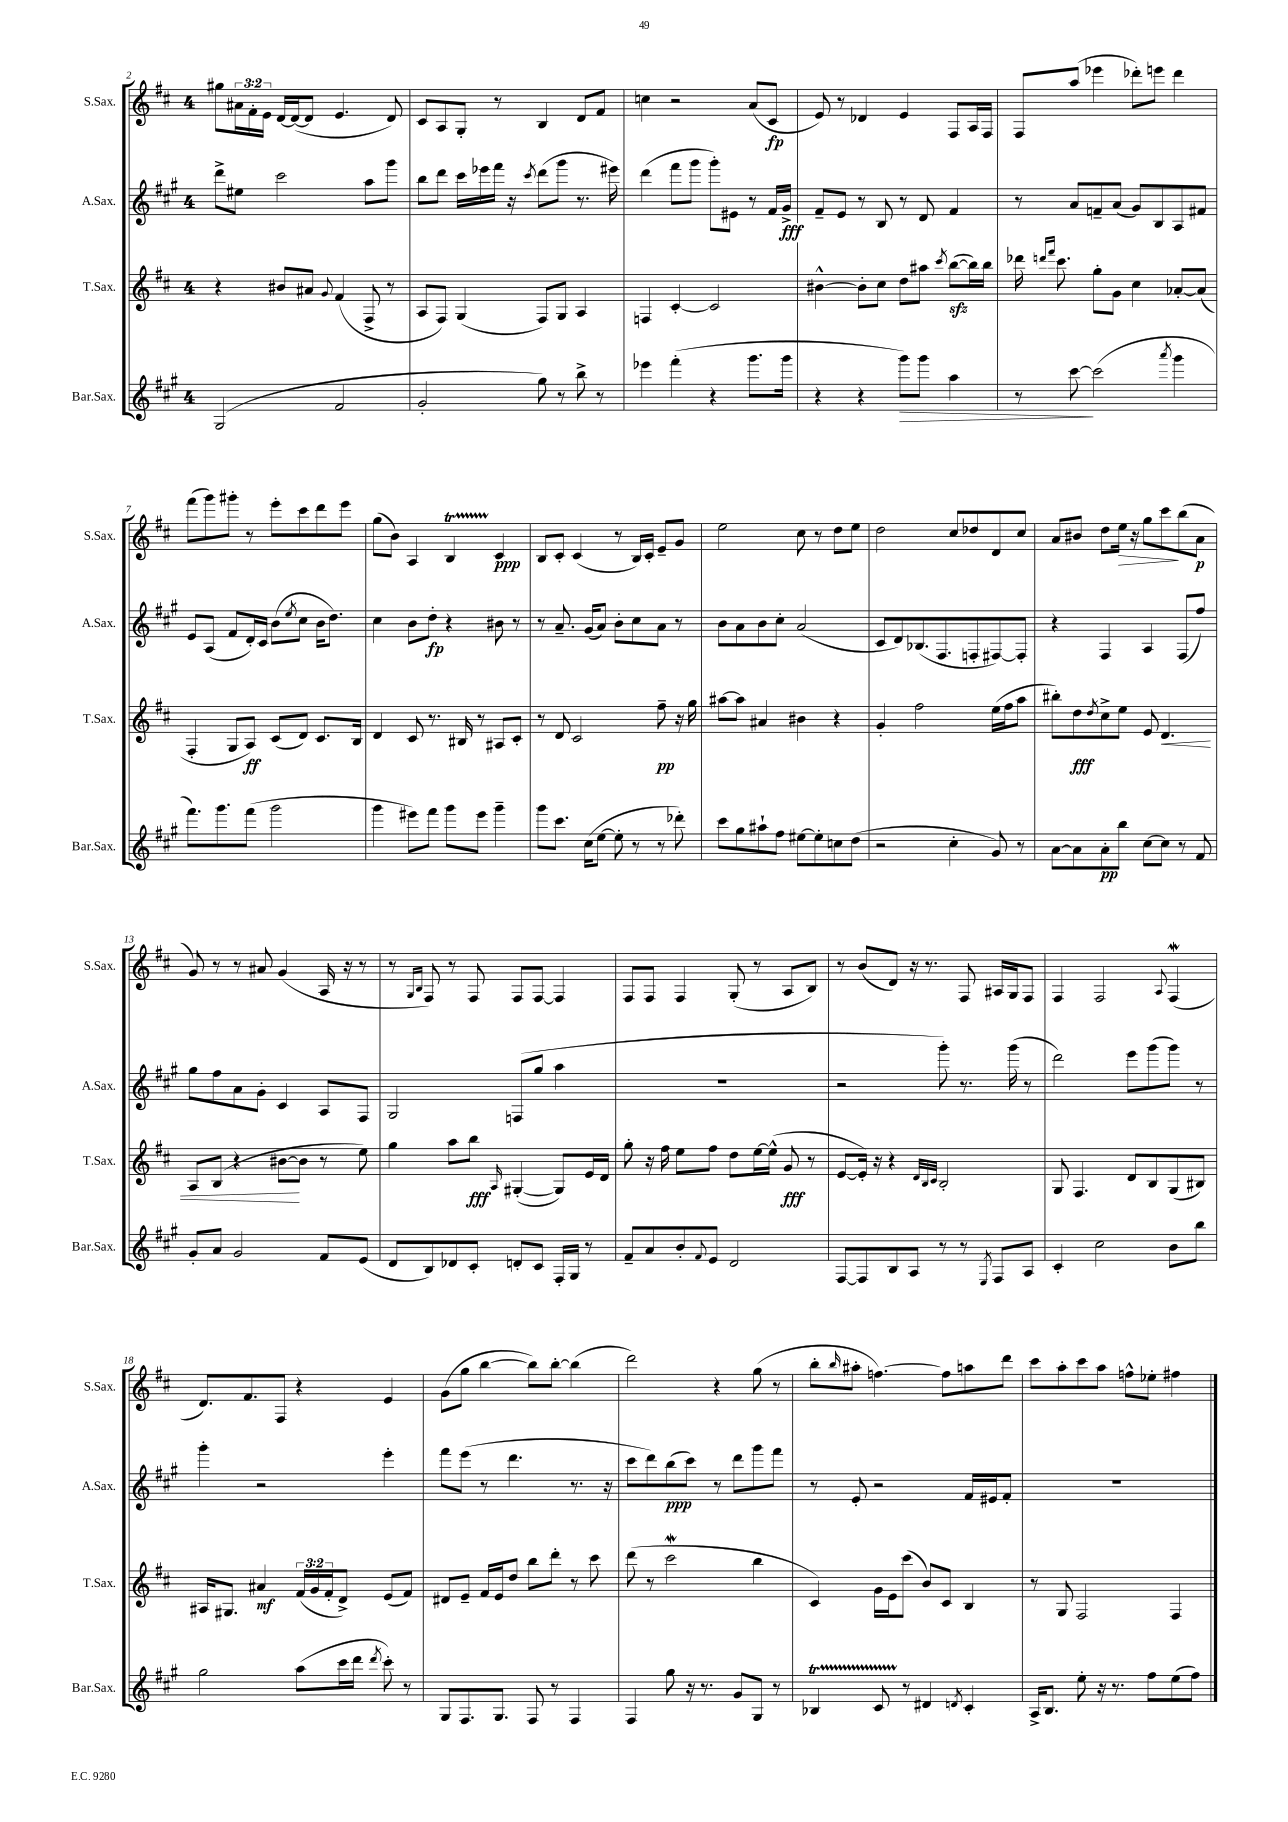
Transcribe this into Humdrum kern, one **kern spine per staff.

**kern	**kern	**kern	**kern
*staff4	*staff3	*staff2	*staff1
*clefG2	*clefG2	*clefG2	*clefG2
*k[f#c#g#]	*k[f#c#]	*k[f#c#g#]	*k[f#c#]
*M4/4	*M4/4	*M4/4	*M4/4
(2G#	4r	8ddd^	8gg#
.	.	8ee#	24a#
.	.	.	24f#'
.	.	.	24e
.	8b#	2ccc#	[16d
.	.	.	(16d_
.	8a#	.	8d]
.	8qqg	.	.
2f#	(4f#	.	4.e
.	8F#^	8aa	.
.	8r	8ggg#	8d)
=	=	=	=
2g#'	8A	8bb	8c#
.	8F#)	8ddd	8A
.	(4G	16ccc#	8G'
.	.	16eee-	.
.	.	16fff#	8r
.	.	16r	.
.	.	8qccc#	.
8gg#)	8F#)	(8ddd	4B
8r	8G	8ggg#	.
8bb^	4A	8.r	8d
8r	.	.	8f#
.	.	16eee#)	.
=	=	=	=
4eee-	4F	(4ddd	4cc
(4fff#'	[4c#'	8fff#	2r
.	.	8ggg#	.
4r	2c#]	8ggg#')	.
.	.	8e#	.
8.ggg#	.	8r	(8a
.	.	16f#	8c#
16ggg#	.	16g#^	.
=	=	=	=
4r	[4b#^^	8f#~	8e)
.	.	8e	8r
4r	8b#']	8r	4d-
.	8cc#	8B	.
8ggg#)	8dd	8r	4e
8ggg#	8aa#	8d	.
.	8qccc#	.	.
4aa	([8bb	4f#	8F#
.	16bb])	.	16A
.	16bb	.	16F#
=	=	=	=
8r	16ddd-	8r	8F#
.	16qqddd	.	.
.	16qqfff#	.	.
.	8.ccc#	.	.
[8ccc#	.	8a	(8aa
(2ccc#]	8gg'	8f~	4eee-
.	8g	(8a	.
.	4cc#	8g#)	8ddd-')
.	.	8B	8eee
8qaaa	.	.	.
4ggg#	[8a-'	8A	4ddd-
.	(8a-]	8f#	.
=	=	=	=
8.fff#)	4F#'	8e	(8fff#
.	.	(8A	8ggg)
8.ggg#	.	.	.
.	8G	8f#	8ggg#'
(8fff#	8A)	16d')	8r
.	.	16c#	.
2ggg#	(8c#	(8b	8eee'
.	.	8qee	.
.	8d)	8cc#	8ccc#
.	8.c#	16b	8ddd
.	.	8.dd)	.
.	.	.	8eee
.	16B	.	.
=	=	=	=
4ggg#	4d	4cc#	(8gg
.	.	.	8b)
8eee#)	8c#	8b	4A
8fff#	8.r	8dd'	.
8ggg#	.	4r	4B
.	16B#	.	.
8eee#	8r	.	.
4ggg#~	8A#	8b#	4c#
.	8c#'	8r	.
=	=	=	=
8ggg#	8r	8r	8B
8.ccc#	8d	8.a~	8c#'
.	2c#	.	(4c#
(16cc#	.	(16g#	.
[8ee	.	8a)	.
8ee']	.	8b'	8r
8r	.	8cc#	16B)
.	.	.	16c#'
8r	8ff#~	8a	8e~
8ddd-')	16r	8r	8g
.	16gg	.	.
=	=	=	=
8ccc#	[8aa#	8b	2ee
8gg#	8aa#]	8a	.
8aa#`	4a#	8b	.
8ff#	.	8cc#'	.
[8ee#	4b#	(2a	8cc#
8ee#']	.	.	8r
8cc	4r	.	8dd
(8dd	.	.	8ee
=	=	=	=
2r	4g'	8c#	2dd
.	.	8d)	.
.	2ff#	(8.B-	.
.	.	8.F#	.
4cc#'	.	.	8cc#
.	.	8F'	8dd-
8g#)	(16ee	[8F#)	8d
.	16ff#	.	.
8r	8aa	8F#']	8cc#
=	=	=	=
[8a	8bb#')	4r	8a
8a]	8dd	.	8b#
.	8qdd	.	.
8a'	8cc#^	4F#	8dd
8bb	8ee	.	16ee
.	.	.	16r
[8cc#	8e	4A	8gg
8cc#]	4.d	.	8ccc#
8r	.	(8F#	(8bb
8f#	.	8ff#)	8a
=	=	=	=
8g#'	8A	8gg#	8g)
8a	(8B	8ff#	8r
2g#	4r	8a	8r
.	.	8g#'	8a#
.	[8b#	4c#	(4g
.	8b#]	.	.
8f#	8r	8A	16A
.	.	.	16r
(8e	8ee)	8F#	8r
=	=	=	=
8d	4gg	2G#	8r
.	.	.	16qqG
.	.	.	16qqB
8B)	.	.	8F#)
8d-	8aa	.	8r
8c#'	8bb	.	8F#
.	16qqA	.	.
8d'	([4G#'	(8F	8F#
8c#	.	8gg#	[8F#
16F#'	8G#])	4aa	4F#]
16G#	.	.	.
8r	16e	.	.
.	16d	.	.
=	=	=	=
8f#~	8gg'	1r	8F#
8a	16r	.	8F#
.	16ff#	.	.
8b'	8ee	.	4F#
8qqf#	.	.	.
8e	8ff#	.	.
2d	8dd	.	(8G'
.	[16ee	.	8r
.	(16ee^^]	.	.
.	8g	.	8A
.	8r	.	8B)
=	=	=	=
[8F#	[8e	2r	8r
8F#]	16e'])	.	(8b
.	16r	.	.
8B	4r	.	8d)
8A	.	.	16r
.	.	.	8.r
.	32qqd	.	.
.	32qqB	.	.
.	32qqc#	.	.
8r	2B'	8ggg#')	.
8r	.	8.r	8F#
8qE	.	.	.
8F#	.	.	16A#
.	.	(16ggg#	16G
8A	.	8r	8F#
=	=	=	=
4c#'	8G	2ddd)	4F#
.	4.F#	.	.
2cc#	.	.	2F#
.	8d	8eee	.
.	8B	(8ggg#	.
.	.	.	8qqA
8b	(8G	8ggg#)	(4F#
8bb	8B#)	8r	.
=	=	=	=
2gg#	16A#	4ggg#'	8.d)
.	8.G#	.	.
.	.	.	8.f#
.	4a#	2r	.
.	.	.	8F#
(8aa	(24f#	.	4r
.	24g	.	.
.	24f#'	.	.
16ccc#	8d^)	.	.
16ddd	.	.	.
8qddd	.	.	.
8ccc#')	(8e	4eee'	4e
8r	8f#)	.	.
=	=	=	=
8G#	8d#	8fff#	(8g
8.F#	8e~	(8eee	8gg
.	16f#	8r	[4bb
8.G#	16e	.	.
.	8dd	4.ddd	.
8F#	8bb	.	8bb])
8r	8ddd'	.	[8bb'
4F#	8r	8.r	(4bb]
.	8ccc#	.	.
.	.	16r	.
=	=	=	=
4F#	(8ddd	8ccc#	2ddd)
.	8r	8ddd)	.
8gg#	2ccc#	(8bb	.
16r	.	8ccc#)	.
8.r	.	.	.
.	.	8r	4r
8g#	.	8ddd	.
8G#	4bb	8ggg#	(8gg
8r	.	8fff#	8r
=	=	=	=
4B-	4c#)	8r	8bb'
.	.	.	16qqbb
.	.	8e'	8aa#'
8c#	16g	2r	[4.ff)
.	16e	.	.
8r	(8ccc#	.	.
4d#	8b)	.	.
.	8c#	.	8ff]
8qd	.	.	.
4c#'	4B	16f#	8aa
.	.	16e#	.
.	.	8f#'	8ddd
=	=	=	=
16A^	8r	1r	8ccc#
8.B	.	.	.
.	8G	.	8aa'
8ee'	2F#	.	8ccc#
16r	.	.	8aa
8.r	.	.	.
.	.	.	8ff^^
8ff#	.	.	8ee-'
(8ee	4F#	.	4ff#
8ff#)	.	.	.
==	==	==	==
*-	*-	*-	*-
